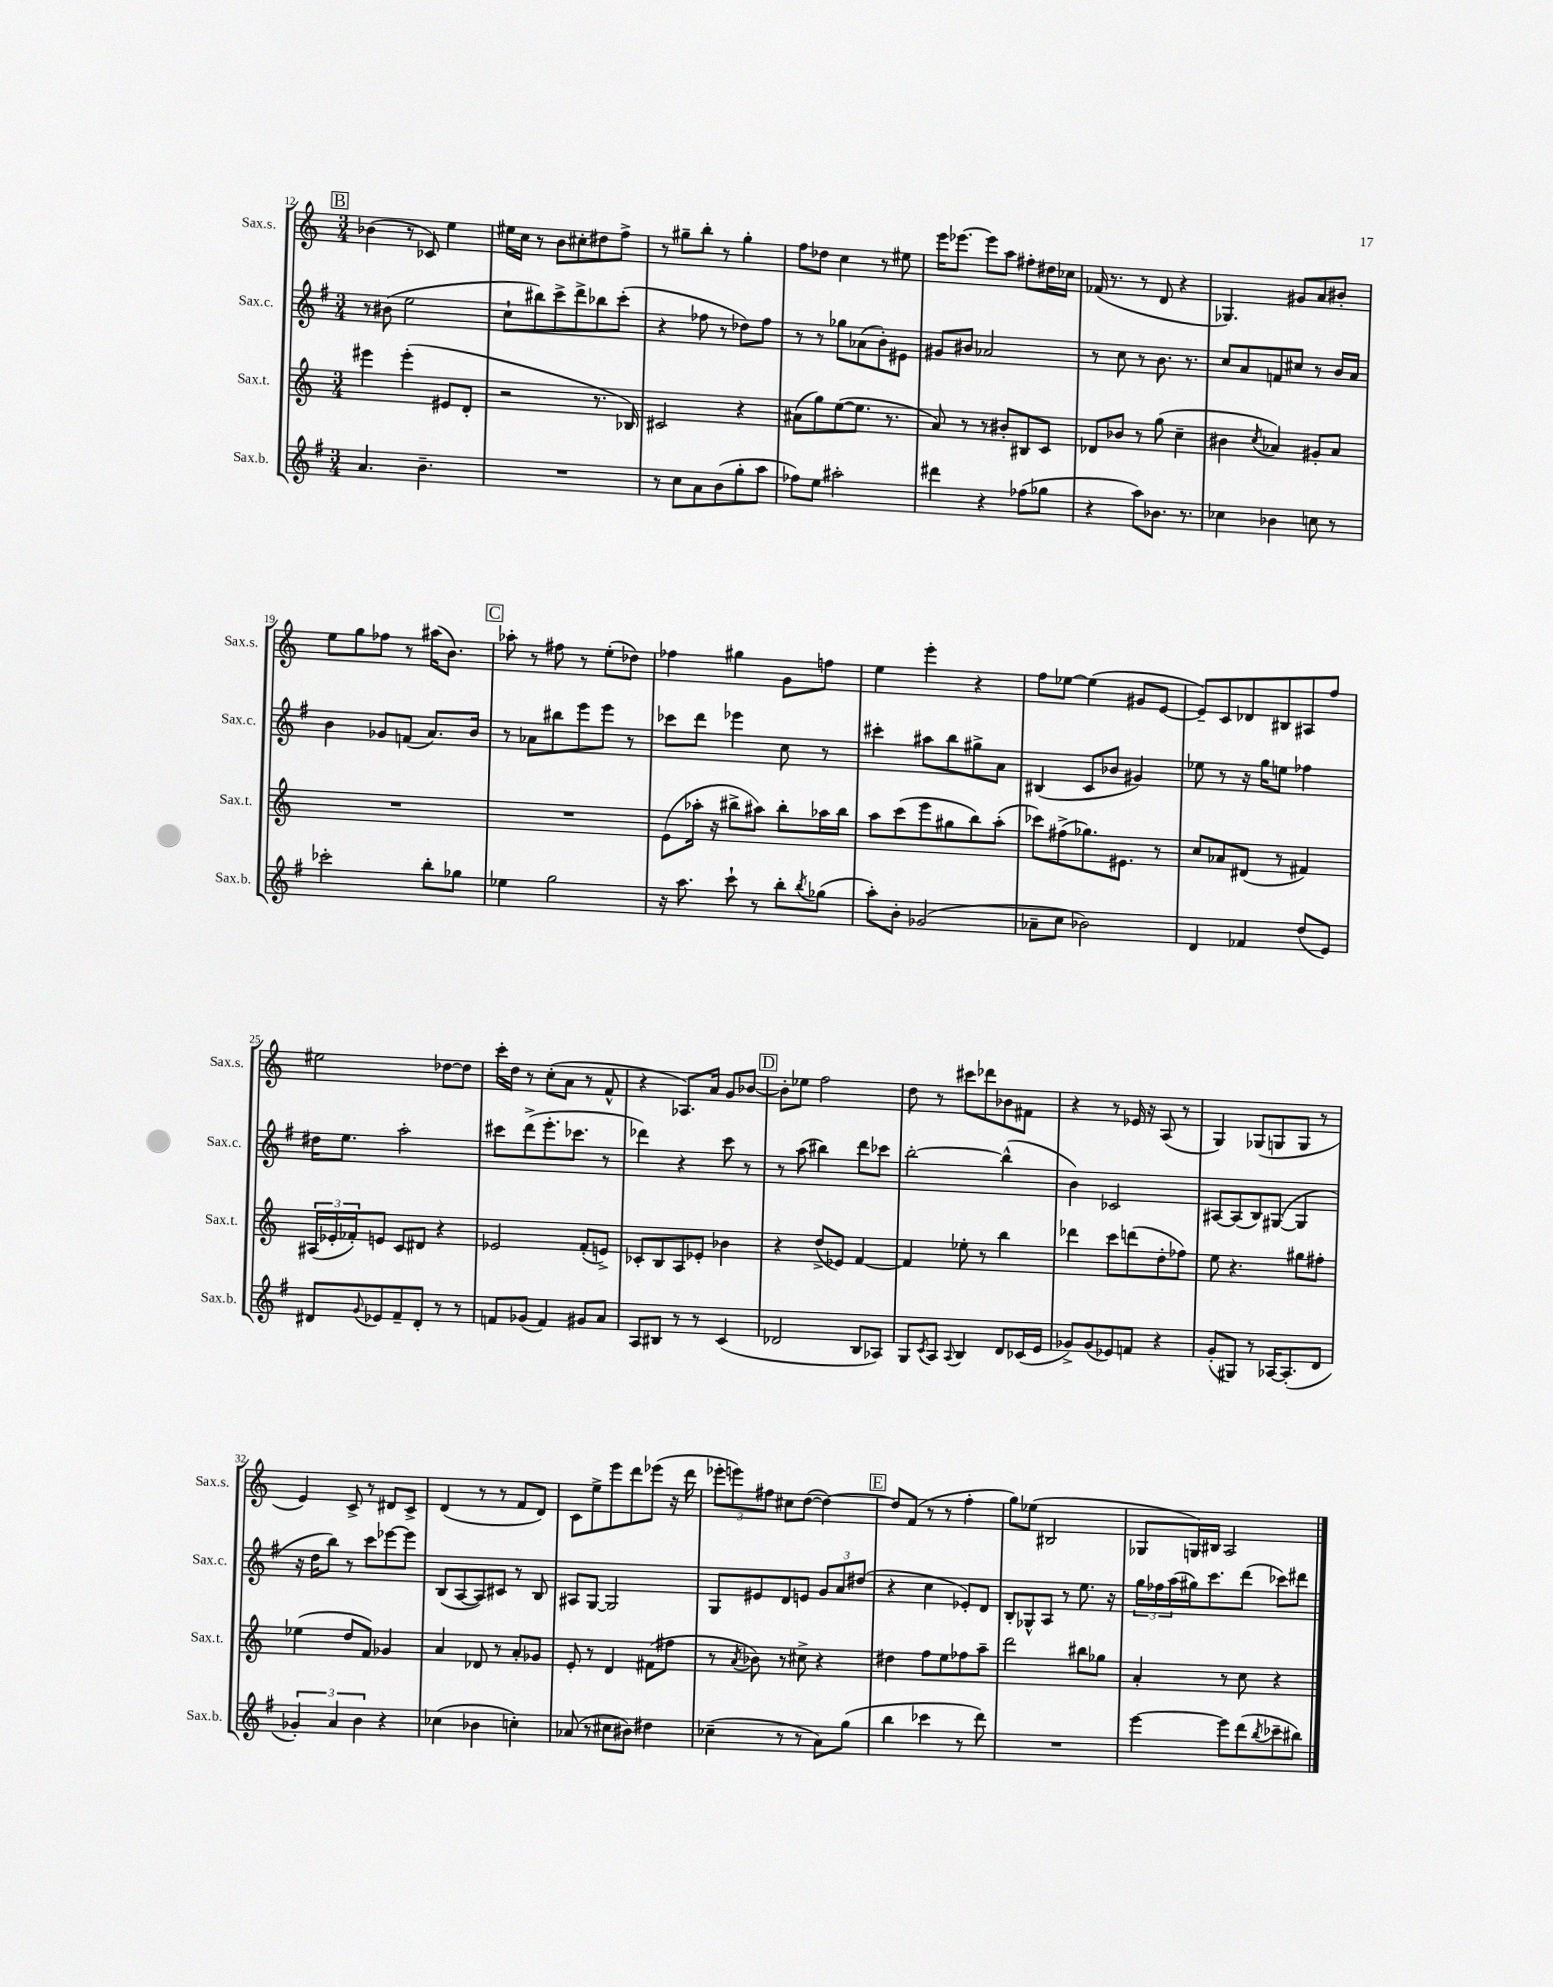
<<
\new StaffGroup <<
\new Staff = "s0" \with { instrumentName = "Sax.s." shortInstrumentName = "Sax.s." } {
    \clef treble \key c \major \numericTimeSignature \time 3/4
    \mark \markup { \box "B" } bes'4( r8 ces'8) e''4 |
    eis''16 c''16 r8 b'8 cis''8-. dis''8 f''8-> |
    r8 gis''8-- b''8-. r8 gis''4-. |
    f''8 des''8 c''4 r8 eis''8 |
    e'''16 ees'''8.~ ees'''8 a''8 fis''8-. dis''16 ces''16 |
    fes'16( r8. r8 d'8 r4 |
    ges4.) gis'8 a'8 bis'8-. |
    e''8 g''8 fes''8 r8 ais''16( b'8.) |
    \mark \markup { \box "C" } aes''8-. r8 fis''8 r8 e''8-.( des''8) |
    fes''4 gis''4 g'8 f''8 |
    e''4 e'''4-. r4 |
    f''8 ees''8~ ees''4( gis'8 e'8~ |
    e'8--) c'8 des'8 bis8 ais8 f''8 |
    eis''2 des''8~ des''8 |
    c'''16-. d''16 r8 c''8-.( a'8 r8 f'8-^ |
    r4 aes8.) a'16 g'8 bes'8~ |
    \mark \markup { \box "D" } bes'8-. ees''8 f''2 |
    d''8 r8 cis'''8 des'''8 bes'8 fis'8 |
    r4 r8 ees'16 r16 a8( r8 |
    g4) ges8( g8 g8 r8 |
    e'4) c'8-> r8 dis'8 c'8-> |
    d'4( r8 r8 f'8 d'8) |
    c'8 e''8-> e'''8 d'''8 ees'''8( r16 d'''16 |
    \tuplet 3/2 { ees'''8-. e'''8) fis''8 } cis''8 d''8~( d''4~) |
    \mark \markup { \box "E" } d''8 f'8( r8 r8 f''4-. |
    g''8) ees''8( bis2 |
    ges8 g16) bis16 a2 \bar "|." |
}
\new Staff = "s1" \with { instrumentName = "Sax.c." shortInstrumentName = "Sax.c." } {
    \clef treble \key g \major \numericTimeSignature \time 3/4
    \mark \markup { \box "B" } r8 bis'8( e''2 |
    c''8-! bis''8) c'''8-> d'''8-> bes''8 c'''8-.( |
    r4 fes''8 r8 des''8) fes''8 |
    r8 r8 ges''8 aes'8( b'8-.) eis'8 |
    gis'8 bis'8 aes'2 |
    r8 c''8 r8 b'8. r8. |
    c''8 a'8 f'8 cis''8 r8 b'16 a'16 |
    b'4 ges'8 f'8( a'8.) b'16 |
    \mark \markup { \box "C" } r8 aes'8 bis''8 e'''8 e'''8 r8 |
    ces'''8 d'''8 ees'''4 c''8 r8 |
    cis'''4-. ais''8 b''8 gis''8-> a'8 |
    bis4( c'8 bes'8 gis'4) |
    ees''8 r8 r16 g''16 e''8 fes''4 |
    dis''16 e''8. a''2-. |
    cis'''8 d'''8->( e'''8.-. ces'''8. r8 |
    des'''4) r4 c'''8 r8 |
    \mark \markup { \box "D" } r8 a''8( bis''4) d'''8 ces'''8 |
    b''2~-. b''4-^( |
    b'4) ces'2 |
    ais8~ ais8( b8) gis8~( gis4 |
    r16 d''16 b''8) r8 c'''8 ees'''8~ ees'''8 |
    b8( a8~ a8) cis'8 r8 b8 |
    ais8 g8~ g2 |
    g8 eis'8 d'8 e'8 \tuplet 3/2 { g'8 a'8 dis''8( } |
    \mark \markup { \box "E" } r4 c''4 ees'8-.) d'8 |
    b8-. ges8-^ a8 r8 e''8. r16 |
    \tuplet 3/2 { g''16 fes''16 a''16( } gis''16) c'''8. d'''8( ces'''8) dis'''8 \bar "|." |
}
\new Staff = "s2" \with { instrumentName = "Sax.t." shortInstrumentName = "Sax.t." } {
    \clef treble \key c \major \numericTimeSignature \time 3/4
    \mark \markup { \box "B" } eis'''4 eis'''4-.( eis'8 d'8-. |
    r2 r8. bes16) |
    cis'2 r4 |
    ais'8( g''8) e''8~( e''8. r8. |
    a'8) r8 r8 bis'8-. bis8 c'8 |
    des'8 bes'8 r8 g''8( c''4-- |
    bis'4 \acciaccatura { c''8 } aes'4) gis'8-. aes'8 |
    R2. |
    \mark \markup { \box "C" } R2. |
    e'8( aes''16-. r16 bis''8-> ais''8) bis''8-. aes''16 bis''16 |
    a''8 c'''8( e'''8 gis''8 b''8) a''8-.( |
    ces'''8) fis''8->( ges''8.) eis'8. r8 |
    c''8 aes'8 dis'8( r8 fis'4) |
    \tuplet 3/2 { ais16( ees'16-. fes'16-.) } e'8 c'8 dis'8 r4 |
    ees'2 f'8-.( e'8->) |
    ces'8-. b8 a8 ees'8-. bes'4 |
    \mark \markup { \box "D" } r4 d''8->( ees'8) f'4~ |
    f'4 ees''8-. r8 b''4 |
    des'''4 c'''8 d'''8( d''8-. fes''8) |
    e''8 r4. gis''8 fis''8-. |
    ees''4( d''8 f'8) ges'4 |
    a'4 des'8 r8 a'8-. ges'8 |
    e'8-. r8 d'4 fis'8( fis''8 |
    r8 \acciaccatura { a'8 } bes'8) r8 cis''8-> r4 |
    \mark \markup { \box "E" } dis''4 f''8 e''8 fes''8 a''8-- |
    d'''2 bis''8 ges''8 |
    a'4-. r8 c''8 r4 \bar "|." |
}
\new Staff = "s3" \with { instrumentName = "Sax.b." shortInstrumentName = "Sax.b." } {
    \clef treble \key g \major \numericTimeSignature \time 3/4
    \mark \markup { \box "B" } a'4. b'4.-- |
    R2. |
    r8 c''8 a'8 b'8( g''8-. a''8 |
    fes''8) e''8 ais''2-. |
    dis'''4 r4 fes''8( ges''8 |
    r4 a''8) bes'8. r8. |
    ces''4 bes'4 c''8 r8 |
    ces'''2-. b''8-. ges''8 |
    \mark \markup { \box "C" } ees''4 g''2 |
    r16 a''8. c'''8-! r8 b''8-. \acciaccatura { b''8 } ges''8( |
    a''8-.) b'8-. ges'2( |
    aes'8-- c''8 bes'2) |
    d'4 fes'4 d''8( e'8) |
    dis'8 \appoggiatura { g'8 } ees'8 fis'8-- dis'8-. r8 r8 |
    f'8 ges'8( f'4) gis'8 a'8 |
    a8 bis8 r8 r8 c'4( |
    \mark \markup { \box "D" } des'2 b8 aes8) |
    g8 \acciaccatura { c'8 } a8 \appoggiatura { a8 } b4 d'8 ces'16( e'16 |
    ges'8->) ges'8( ees'8) f'8 r4 |
    g'8-.( gis8) r8 aes16~ aes8.-.( d'8 |
    \tuplet 3/2 { ges'4-.) a'4 b'4 } r4 |
    ces''4( bes'4 c''4-.) |
    aes'8( r8 cis''8 bis'8) dis''4 |
    ces''4--( r8 r8 a'8) g''8( |
    \mark \markup { \box "E" } b''4 ces'''4 r8 d'''8) |
    R2. |
    e'''4~ e'''8 d'''8( \acciaccatura { b''8 } ces'''8-- bis''8) \bar "|." |
}
>>
>>
\layout { \context { \Score currentBarNumber = #12 } }
